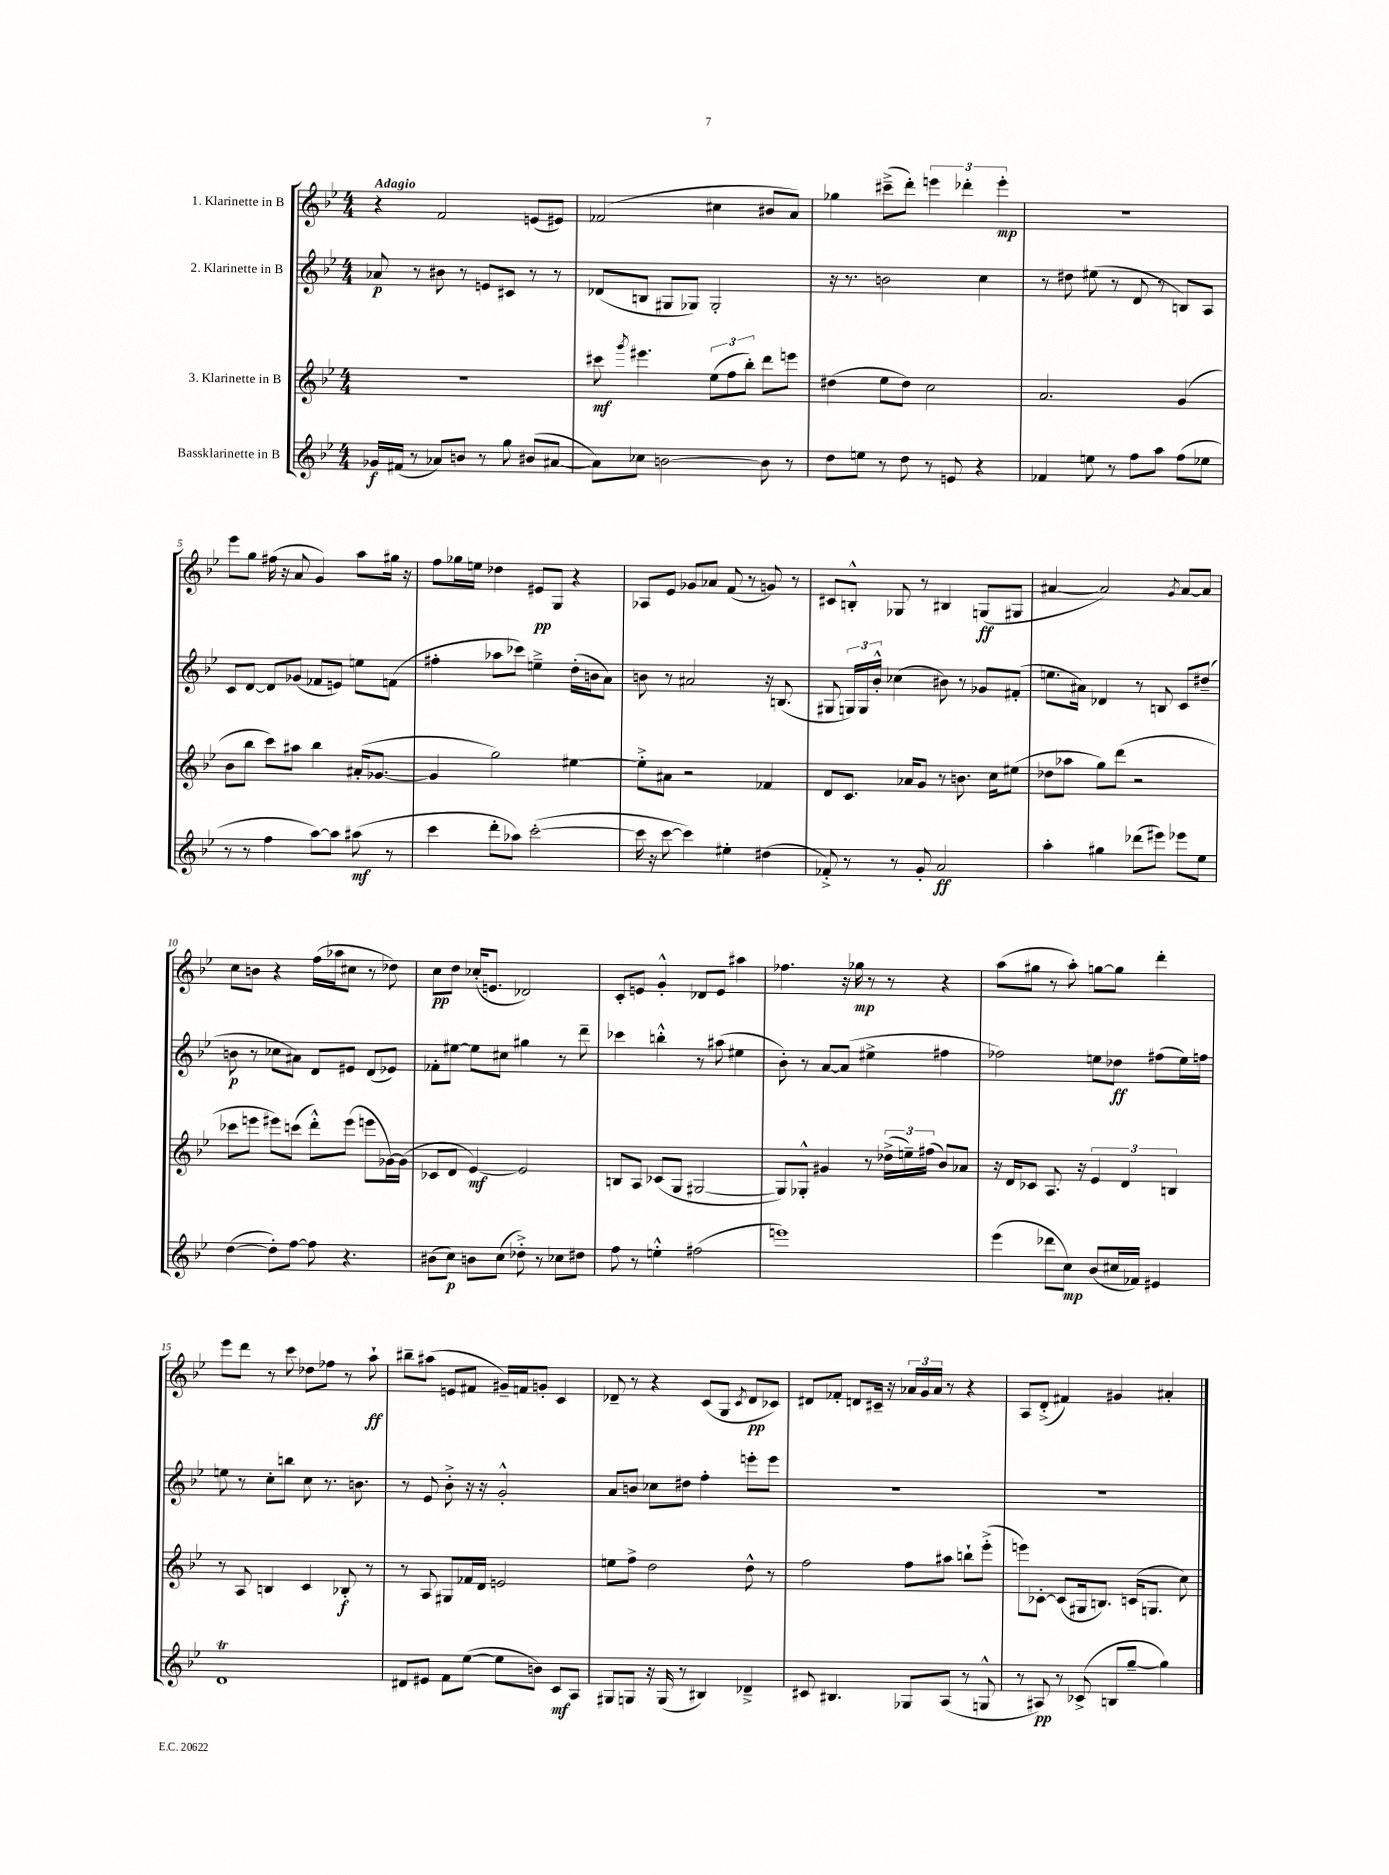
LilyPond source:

<<
\new StaffGroup <<
\new Staff = "s0" \with { instrumentName = "1. Klarinette in B" } {
    \clef treble \key bes \major \numericTimeSignature \time 4/4 \tempo "Adagio"
    \autoBeamOff r4 f'2 e'8[( eis'8]) |
    fes'2( cis''4 bis'8[ a'8]) |
    ges''4 cis'''8[--->( d'''8]-.) \tuplet 3/2 { e'''4 des'''4-. e'''4-.\mp } |
    R1 |
    ees'''8[ g''8] fis''16( r16 a'8 g'4) a''8[ gis''16] r16 |
    f''8[ ges''16 e''16] des''4 eis'8[\pp g8] r4 |
    aes8[ ees'8] ges'8[ aes'8] f'8( r8 g'8) r8 |
    cis'8[ b8]-.-^ ges8 r8 bis4 g8[\ff( gis8] |
    ais'4~ ais'2) \acciaccatura { g'8 } ais'8[~ ais'8] |
    c''8[ b'8] r4 f''16[( aes''16 cis''8] r8 des''8) |
    c''8[\pp d''8] ces''16[-.( e'8.] des'2) |
    c'8[-. e'8] g'4-.-^ des'8[ e'8] ais''4 |
    fes''4. r16 ges''16\mp r8 r8 r4 |
    a''8[( gis''8] r8 a''8-.) g''8[~ g''8] d'''4-. |
    ees'''8[ d'''8] r8 c'''8 des''8[ fes''8] r8 a''8-!\ff |
    bis''8[-- ais''8]( e'8[ fis'8] gis'16[--) f'16 g'8]-. c'4 |
    des'8-- r8 r4 c'8[( g8] \acciaccatura { c'8 } des'8[\pp ces'8]) |
    dis'8[ fes'8]-. d'8[ cis'16]-- r16 \tuplet 3/2 { aes'16[ g'16 aes'16] } r8 r4 |
    a8[ d'8]-.->( fis'4) gis'4 ais'4-. \bar "|." |
}
\new Staff = "s1" \with { instrumentName = "2. Klarinette in B" } {
    \clef treble \key bes \major \numericTimeSignature \time 4/4
    \autoBeamOff aes'8\p r8 bis'8 r8 e'8[ cis'8] r8 r8 |
    des'8[( b8] gis8[ ges8]) ges2-. |
    r16 r8. b'2 c''4 |
    r8 dis''8 eis''8( r8 d'8 r8 b8[) a8] |
    c'8[ d'8]~ d'8[ ges'8]( fes'8[ e'8]) e''8[ f'8]( |
    fis''4-. aes''8[ ces'''8]) e''4---> d''16[-.( b'16 a'8]) |
    b'8 r8 ais'2 r16 b8.( |
    gis8 \tuplet 3/2 { g16[) g16 bes'16]-.-^ } ces''4( bis'8) r8 ges'8[ fis'8]-.( |
    e''8.[ ais'16]) des'4 r8 b8 c'8[ dis''8]--( |
    b'8\p r8 ces''8[ ais'8]) d'8[ eis'8] d'8[( ees'8]) |
    fes'8[-. eis''8]~ eis''8[ cis''8] gis''4 r8 d'''8-- |
    ces'''4 b''4-.-^ r8 ais''8( eis''4 |
    bes'8-.) r8 a'8[~ a'8]( eis''4-> fis''4 |
    fes''2) e''8[ des''8]\ff fis''8[( e''16) f''16] |
    e''8 r8 c''8[-. b''8] c''8 r8. b'8. |
    r8 ees'8 bes'8-.-> r16 r16 g'2-.-^ |
    a'8[ b'8] ces''8[ dis''8] f''4-. e'''8[-. e'''8] |
    R1 |
    R1 \bar "|." |
}
\new Staff = "s2" \with { instrumentName = "3. Klarinette in B" } {
    \clef treble \key bes \major \numericTimeSignature \time 4/4
    \autoBeamOff R1 |
    cis'''8\mf \acciaccatura { g'''8 } eis'''4. \tuplet 3/2 { ees''8[( f''8 bes''8]-.) } d'''8[ e'''8] |
    dis''4( ees''8[ dis''8]) c''2 |
    a'2. g'4( |
    bes'8[ bes''8] c'''8[) ais''8] bes''4 ais'16[-.( ges'8.]~ |
    ges'4 g''2) eis''4~ |
    eis''8[-.-> ais'8] r2 fes'4 |
    d'8[ c'8.] aes'16[ g'8] r8 b'8. c''16[ eis''8]( |
    des''8[ aes''8] g''8[) d'''8]( r2 |
    ces'''8[ e'''8] eis'''8[) c'''8]( d'''8[-.-^) eis'''8]( e'''8[ ges'16~) ges'16]( |
    ces'8[ d'8] ees'4~\mf) ees'2 |
    b8[ a8] ces'8[( g8] gis2~ |
    gis8[) ges8]-.-^ gis'4 r8 \tuplet 3/2 { des''16[->( e''16--) fis''16]( } bes'8[) aes'8] |
    r16 d'16[ ces'8] a8. r16 \tuplet 3/2 { ees'4 d'4 b4 } |
    r8 a8 b4 c'4 bes8-.\f r8 |
    r8 a8 gis8[ fes'16 d'16] e'2 |
    e''8[ f''8]-> d''2 d''8-^ r8 |
    f''2 f''8[ ais''8] b''8[-! ees'''8]-.->( |
    e'''8[) ces'8]~-. ces'8[( gis16 b8.]) c'16[( g8.] c''8) \bar "|." |
}
\new Staff = "s3" \with { instrumentName = "Bassklarinette in B" } {
    \clef treble \key bes \major \numericTimeSignature \time 4/4
    \autoBeamOff ges'16[\f fis'16]( r8 aes'8[) b'8] r8 g''8 bis'8[( ais'8]~ |
    ais'8[) ces''8] b'2~ b'8 r8 |
    d''8[ e''8] r8 d''8 r8 e'8 r4 |
    fes'4 e''8 r8 f''8[ a''8] f''8[( ees''8] |
    r8 r8 f''4 a''8[~) a''8] ais''8\mf( r8 |
    c'''4 d'''8[-. aes''8]) c'''2~-.( |
    c'''16 r16 c'''8~ c'''4) eis''4-. dis''4( |
    fes'8-.->) r8 r8 g'8-. a'2\ff |
    a''4-. gis''4 des'''8[( eis'''8]) ees'''8[ ees''8] |
    d''4~( d''8[-.) f''8]~ f''8 r4. |
    bis'8[( c''8]\p) b'8[ c''8]( des''8-.->) r8 ces''8[ dis''8] |
    f''8 r8 e''4-.-^ fis''2( |
    e'''1) |
    ees'''4( des'''8[ c''8]\mp) bes'8[( cis''16 fes'16]) eis'4 |
    d'1\trill |
    dis'8[ eis'8] f'8[ ees''8]~( ees''8[ b'8]) c'8[\mf a8] |
    gis8[ g8] r16 g16( r8 bis4) des'4---> |
    cis'8 bis4. ges8[ a8]( r8 g8-^ |
    r8 ais8\pp) r8 ces'8->( b8[ g''8]~-- g''4) \bar "|." |
}
>>
>>
